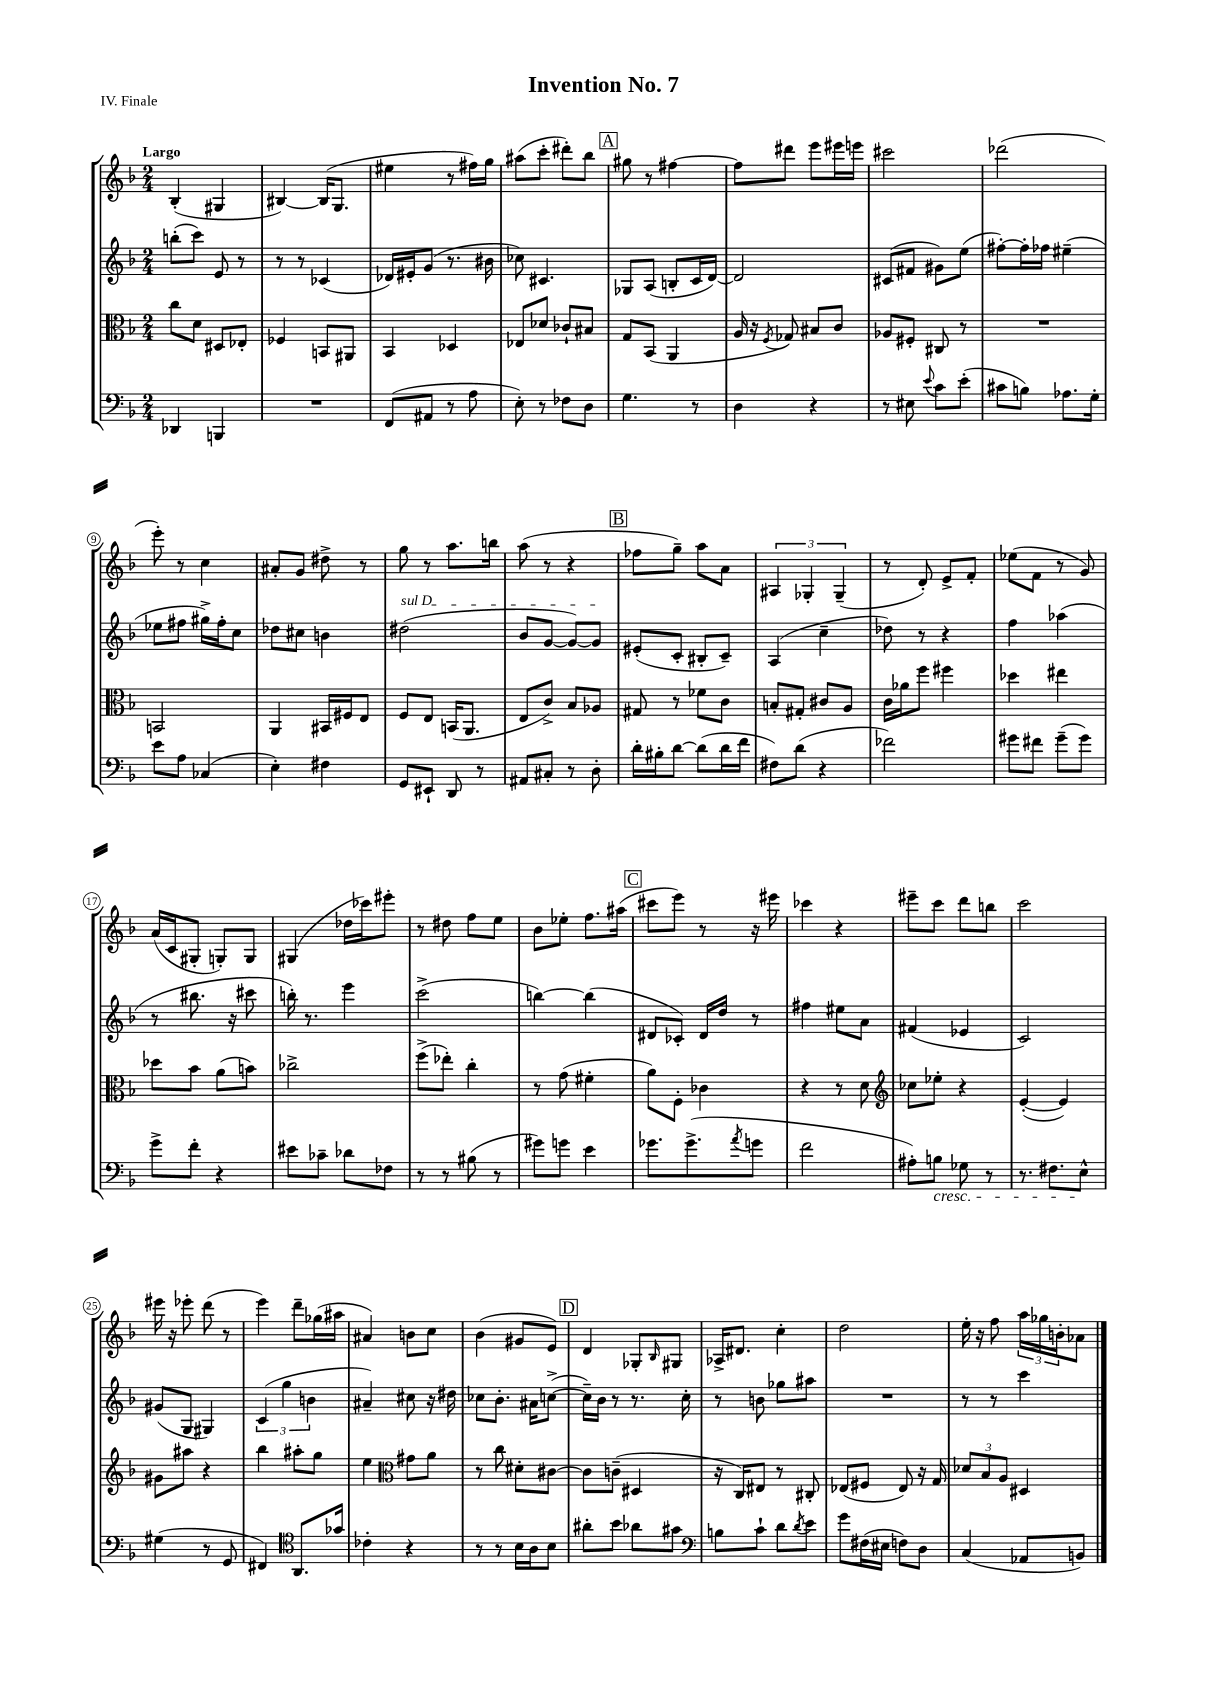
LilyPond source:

\header { title = "Invention No. 7" piece = "IV. Finale" }
<<
\new StaffGroup <<
\new Staff = "s0" {
    \clef treble \key f \major \numericTimeSignature \time 2/4 \tempo "Largo"
    bes4-.( gis4 |
    bis4~) bis16( g8. |
    eis''4 r8 fis''16) g''16 |
    ais''8( c'''8-. dis'''8-.) bes''8 |
    \mark \markup { \box "A" } gis''8 r8 fis''4~ |
    fis''8 dis'''8 e'''8 eis'''16 e'''16 |
    cis'''2 |
    des'''2( |
    e'''8-.) r8 c''4 |
    ais'8-. g'8 dis''8-> r8 |
    g''8 r8 a''8. b''16 |
    a''8( r8 r4 |
    \mark \markup { \box "B" } fes''8 g''8--) a''8 a'8 |
    \tuplet 3/2 { ais4 ges4-. ges4--( } |
    r8 d'8-.) e'8-> f'8-. |
    ees''8( f'8 r8 g'8) |
    a'16( c'16 gis8-. g8-.) g8 |
    gis4( des''16 ces'''16) eis'''8-. |
    r8 dis''8 f''8 e''8 |
    bes'8 ees''8-. f''8. ais''16( |
    \mark \markup { \box "C" } cis'''8 e'''8) r8 r16 eis'''16 |
    ces'''4 r4 |
    eis'''8-- c'''8 d'''8 b''8 |
    c'''2 |
    eis'''16 r16 ees'''8-. d'''8( r8 |
    e'''4) d'''8-- ges''16( ais''16 |
    ais'4) b'8 c''8 |
    bes'4( gis'8 e'8) |
    \mark \markup { \box "D" } d'4 ges8-. \grace { bes16 } gis8 |
    aes16-> dis'8. c''4-. |
    d''2 |
    e''16-. r16 f''8 \tuplet 3/2 { a''16 ges''16 b'16-. } aes'8 \bar "|." |
}
\new Staff = "s1" {
    \clef treble \key f \major \numericTimeSignature \time 2/4
    b''8-.( c'''8) e'8 r8 |
    r8 r8 ces'4( |
    des'16) eis'16-. g'8( r8. bis'16 |
    ces''8) cis'4. |
    \mark \markup { \box "A" } ges8 a8( b8-. c'16 d'16~) |
    d'2 |
    cis'8( fis'8 gis'8) e''8( |
    fis''8~-.) fis''16-. fes''16 eis''4--( |
    ees''8 fis''8 gis''16->) fis''16-. c''8 |
    des''8 cis''8 b'4 |
    \once \override TextSpanner.bound-details.left.text = \markup { \italic "sul D" } dis''2\startTextSpan( |
    bes'8 g'8~ g'8~) g'8\stopTextSpan |
    \mark \markup { \box "B" } eis'8-.( c'8-. bis8-. c'8--) |
    a4( c''4-- |
    des''8) r8 r4 |
    f''4 aes''4( |
    r8 bis''8. r16 cis'''8 |
    b''16-.) r8. e'''4 |
    c'''2->( |
    b''4~) b''4( |
    \mark \markup { \box "C" } dis'8 ces'8-.) dis'16 d''16 r8 |
    fis''4 eis''8 a'8 |
    fis'4( ees'4 |
    c'2) |
    gis'8( g8 gis4) |
    \tuplet 3/2 { c'4( g''4 b'4 } |
    ais'4--) cis''8 r16 dis''16 |
    ces''8 bes'8.-. ais'16 c''8~->( |
    \mark \markup { \box "D" } c''16--) bes'16 r8 r8. c''16-. |
    r8 b'8 ges''8 ais''8 |
    R2 |
    r8 r8 c'''4 \bar "|." |
}
\new Staff = "s2" {
    \clef alto \key f \major \numericTimeSignature \time 2/4
    c''8 d'8 dis8 ees8-. |
    fes4 b,8 ais,8 |
    bes,4 des4 |
    ees8 des'8 ces'8-! bis8 |
    \mark \markup { \box "A" } g8 bes,8( a,4 |
    a16 r16 \acciaccatura { f8 } ges8) bis8 c'8 |
    aes8 fis8-. cis8 r8 |
    R2 |
    b,2 |
    a,4 bis,16 fis16 e8 |
    f8 e8 b,16( a,8. |
    e8 c'8->) bes8 aes8 |
    \mark \markup { \box "B" } gis8 r8 fes'8 c'8 |
    b8-. gis8-. cis'8 a8 |
    c'16 aes'16 f''8 fis''4 |
    des''4 eis''4 |
    des''8 bes'8 a'8( b'8) |
    ces''2-> |
    f''8->( ees''8-.) c''4-. |
    r8 g'8( fis'4-. |
    \mark \markup { \box "C" } a'8) f8-. ces'4 |
    r4 r8 d'8 |
    \clef treble ces''8 ees''8-. r4 |
    e'4~-.( e'4) |
    gis'8 ais''8 r4 |
    bes''4 ais''8-. g''8 |
    e''4 \clef alto gis'8 a'8 |
    r8 c''8 dis'8-. cis'8~ |
    \mark \markup { \box "D" } cis'8 c'8--( dis4 |
    r16 c16) eis8 r8 cis8-. |
    ees8( fis8 ees8) r16 g16 |
    \tuplet 3/2 { des'8 bes8 a8 } dis4 \bar "|." |
}
\new Staff = "s3" {
    \clef bass \key f \major \numericTimeSignature \time 2/4
    des,4 b,,4 |
    R2 |
    f,8( ais,8 r8 a8 |
    e8-.) r8 fes8 d8 |
    \mark \markup { \box "A" } g4. r8 |
    d4 r4 |
    r8 eis8 \appoggiatura { e'8 } c'8 e'8-.( |
    cis'8 b8) aes8. g16-. |
    e'8 a8 ces4( |
    e4-.) fis4 |
    g,8 eis,8-! d,8 r8 |
    ais,8 cis8-. r8 d8-. |
    \mark \markup { \box "B" } d'16-. bis16-. d'8~ d'8( d'16 f'16 |
    fis8) d'8( r4 |
    fes'2) |
    gis'8 fis'8 gis'8--( gis'8) |
    g'8-> f'8-. r4 |
    eis'8 ces'8-- des'8 fes8 |
    r8 r8 bis8( r8 |
    gis'8) g'8 e'4 |
    \mark \markup { \box "C" } ges'8. ges'8.->( \acciaccatura { a'8 } g'8 |
    f'2 |
    ais8-.) b8\cresc ges8 r8 |
    r8. fis8. e8-^\! |
    gis4( r8 g,8 |
    fis,4) \clef tenor a,8. ges'16 |
    ces'4-. r4 |
    r8 r8 bes16 a16 bes8 |
    \mark \markup { \box "D" } ais'8-. bes'8 aes'8 gis'8 |
    \clef bass b8 c'8-! d'8 \acciaccatura { d'8 } e'8 |
    g'8 fis16( eis16 f8) d8 |
    c4( aes,8 b,8) \bar "|." |
}
>>
>>
\layout { \context { \Score \override BarNumber.stencil = #(make-stencil-circler 0.1 0.3 ly:text-interface::print) } }
